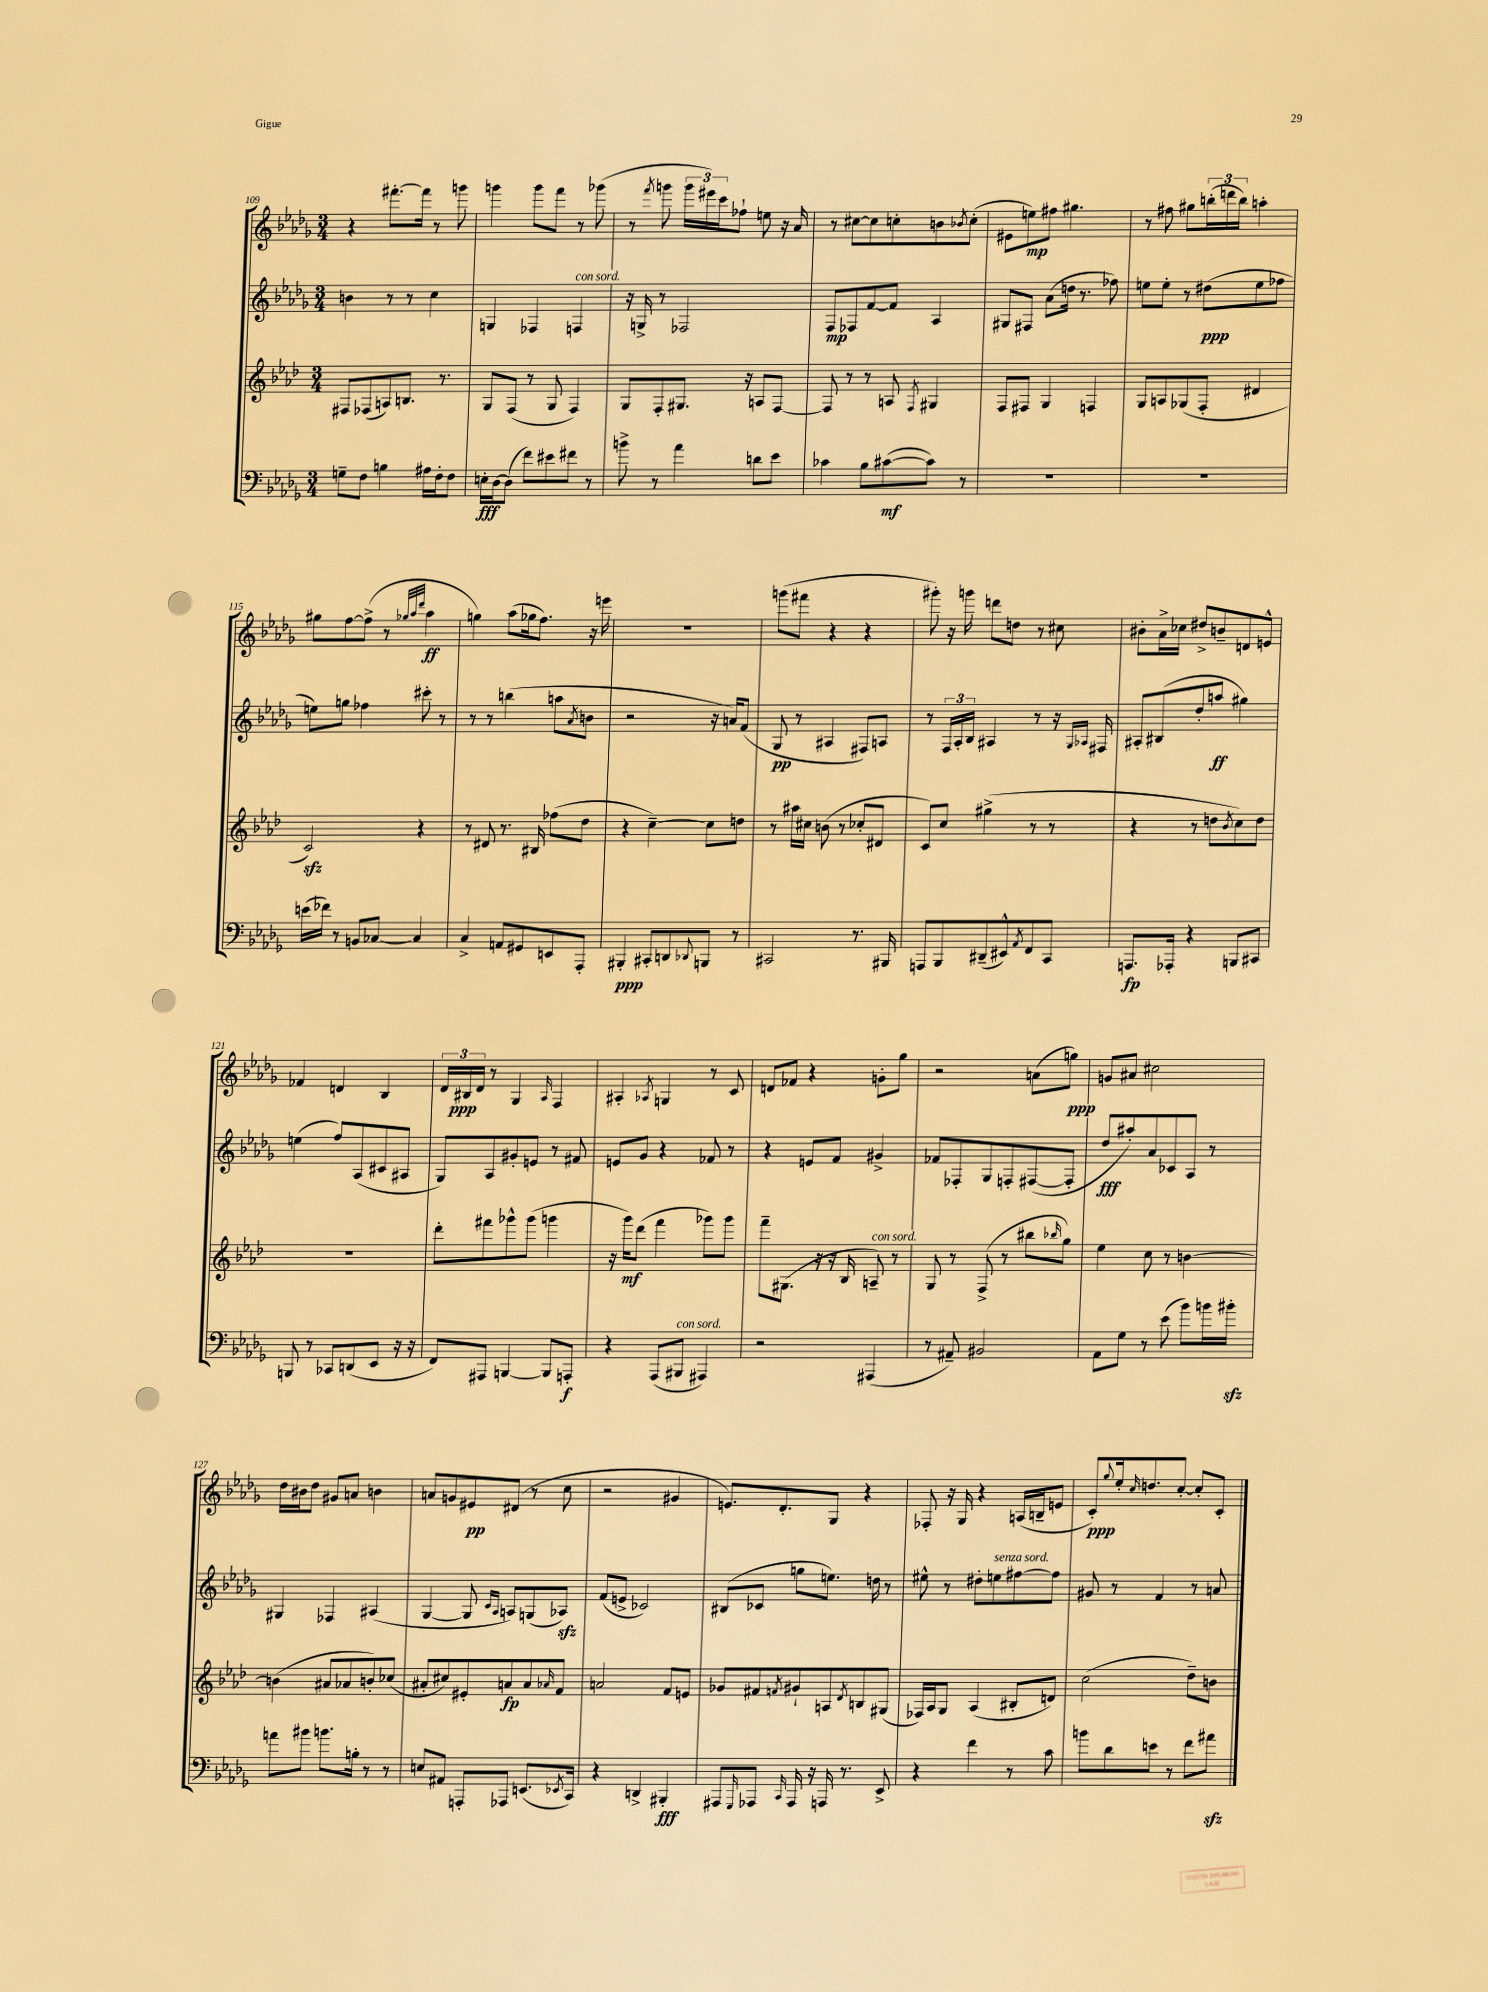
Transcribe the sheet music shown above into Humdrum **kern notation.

**kern	**kern	**kern	**kern
*staff4	*staff3	*staff2	*staff1
*clefF4	*clefG2	*clefG2	*clefG2
*k[b-e-a-d-g-]	*k[b-e-a-d-]	*k[b-e-a-d-g-]	*k[b-e-a-d-g-]
*M3/4	*M3/4	*M3/4	*M3/4
8G~	8F#	4b	4r
8F	(8F-	.	.
4B	8A)	8r	[8.fff#'
.	8.B	8r	.
.	.	.	16fff#]
16A#	.	4cc	8r
16F'	8.r	.	.
8F	.	.	8ggg
=	=	=	=
16E'	8G	4G	4ggg
[16D-	.	.	.
(8D-]	(8F	.	.
8f)	8r	4F-	8ggg
8e#	8G	.	8fff
8f#	4F)	4F	8r
8r	.	.	(8ggg-
=	=	=	=
8b^	8G	16r	8r
.	.	16G^	.
.	.	.	8qfff
8r	8F'	8r	8ggg
4a-	8.G#	2F-	24ggg
.	.	.	24eee#)
.	.	.	24ccc
.	.	.	8ff-`
.	16r	.	.
8d	8A	.	8ee
8e-	[8F	.	16r
.	.	.	16a-
=	=	=	=
4c-	8F]	8F	8r
.	8r	8F-	[8cc#
8B-	8r	[8f	8cc#]
([8c#	8A	8f]	8cc'
.	8qF	.	.
8c#])	4G#	4A-	8b
.	.	.	8qb-
8r	.	.	(8cc'
=	=	=	=
2.r	8F	8G#	8e#
.	8F#	8F#	8ee)
.	4G	(8a-	8ff#
.	.	16dd	4.gg#
.	.	8.r	.
.	4F	.	.
.	.	8ff-)	.
=	=	=	=
2.r	8G	8ee	8r
.	8A	8ee'	8ff#
.	(8G-	8r	8gg#
.	8F'	(8dd#	(24bb'
.	.	.	24ddd
.	.	.	24bb)
.	4d#	8ee	4aa'
.	.	8ff-	.
=	=	=	=
(16e	2c)	8ee)	8gg#
16f-)	.	.	.
8r	.	8gg	[8ff
8BB	.	4ff-	(8ff^]
[8C-	.	.	8r
.	.	.	32qqgg-
.	.	.	32qqaa-
.	.	.	32qqddd-
4C-]	4r	8ccc#'	4aa-
.	.	8r	.
=	=	=	=
4C^	8r	8r	4gg)
.	8d#	8r	.
8AA	8.r	(4bb	(8aa-
8GG#	.	.	16gg-
.	16B#	.	8.ff)
8EE	(8ff-	8aa	.
.	.	8qa-	.
8AAA-'	8dd-	8b	16r
.	.	.	16eee
=	=	=	=
4BBB#'	4r	2r	2.r
8CC#'	[4cc~)	.	.
8DD	.	.	.
8qqDD-	.	.	.
8BBB	8cc]	16r	.
.	.	16a)	.
8r	8dd	(8f	.
=	=	=	=
2CC#	8r	8G-	(8ggg
.	16aa#	8r	8fff#
.	16cc#	.	.
.	(8b	4A#	4r
.	8r	.	.
8.r	8cc-'	8F#)	4r
.	8d#	8A	.
16BBB#	.	.	.
=	=	=	=
8AAA	8c)	8r	8ggg#')
8BBB-	8cc	24F	16r
.	.	24A-'	.
.	.	.	16ggg
.	.	24B-	.
(8DD#~	(4gg#^	4A#	8ddd
8EE#^^)	.	.	8dd
8qAA-	.	.	.
8FF	8r	8r	8r
8CC	8r	16r	8cc#
.	.	16qqG-	.
.	.	16qqA-	.
.	.	16F#	.
=	=	=	=
8.AAA	4r	8A#'	8b#'
.	.	(8B#	16a-^
16AAA-'	.	.	16cc-
4r	8r	8dd-'	8dd#^
.	8dd	8aa	8b~
.	8qb-	.	.
8BBB	8cc)	4gg#)	8d
8CC#	8dd	.	8e^^
=	=	=	=
8BBB	2.r	(4ee	4f-
8r	.	.	.
8CC-	.	8ff)	4d
(8DD	.	(8A-	.
8EE-	.	8c#	4B-
16r	.	8A#	.
16r	.	.	.
=	=	=	=
8FF)	8ddd-'	8G-)	24d-
.	.	.	24B#
.	.	.	24d-
8AAA#	8fff#	8A-	8r
[4BBB	8ggg-^^	8g#'	4G-
.	(8ggg-	8e	.
.	.	.	16qqA-
8BBB]	4ggg	8r	4F
8AAA'	.	8f#	.
=	=	=	=
4r	16r	8e	4A#'
.	16ggg)	.	.
.	(8ddd-	8g-	.
.	.	.	8qA-
(8AAA-	4fff	4r	4G
8BBB#	.	.	.
4AAA#)	8ggg-)	8f-	8r
.	8ggg-	8r	8c
=	=	=	=
2r	8fff~	4r	8d
.	(8.G#	.	8f-
.	.	8e	4r
.	16r	.	.
.	16r	8f	.
.	16B-	.	.
(4AAA#	8A~)	4g#^	8g'
.	8r	.	8gg-
=	=	=	=
8r	8G	8f-	2r
8AA#~)	8r	8F-'	.
2BB#	(8F^	8G-	.
.	8r	8F'	.
.	8bb#	([8F#	(8a
.	16qqbb-	.	.
.	8gg)	8F#']	8gg)
=	=	=	=
8AA-	4ee-	8dd-	8g
8G-	.	8aa#')	8a#
8r	8cc	8a-	2cc#
(8e-	8r	8c-	.
8b-)	[4b	8A-	.
16b	.	8r	.
16b#'	.	.	.
=	=	=	=
8a	(4b]	4G#	16dd-
.	.	.	16b#
8b#	.	.	8dd-
8.b	8a#	4F-	8g#
.	8a-	.	8a
16B'	.	.	.
8r	8b')	(4A#	4b
8r	(8cc-	.	.
=	=	=	=
8E	8a#'	[4G-	8a
8AA#	8cc#)	.	8g
8AAA'	8e#'	8G-]	8e#
.	.	16qqc	.
.	.	16qqA-	.
8AAA-	8a	8A)	(8d#
(8.EE	8a	(8G	8r
.	16qqa-	.	.
.	8f	8A-)	8cc
8qEE-	.	.	.
16CC)	.	.	.
=	=	=	=
4r	2a	(8f	2r
.	.	8e^	.
4DD^	.	2c-)	.
4BBB#'	8f	.	4g#
.	8e	.	.
=	=	=	=
8AAA#	8g-	(8B#	8.e)
16qqGGG-	.	.	.
8AAA-	8f#	8c-	.
.	.	.	8.d-'
16qqCC	8qf	.	.
16AAA-	8g#`	8gg	.
16r	.	.	.
16AAA	8A	8.ee)	8G-
8.r	.	.	.
.	8qd-	.	.
.	8B	.	4r
.	.	16dd	.
8EE-^	(8G#	8r	.
=	=	=	=
4r	16F-)	8ee#^^	8F-'
.	16A-	.	.
.	8G	8r	16r
.	.	.	16G-
4f	(4A-	8dd#'	4r
.	.	8ee	.
8r	8B#'	[8ff#	(16A
.	.	.	16B~
8c	8d)	8ff#]	8e
=	=	=	=
8b	(2cc	8g#	8c')
.	.	.	8qqgg-
8d-	.	8r	16ee-'
.	.	.	16qqcc
.	.	.	8.dd
8e	.	4f	.
8r	.	.	[8cc'
8f	8dd-~)	8r	8cc']
8a#	8b	8a	8c'
==	==	==	==
*-	*-	*-	*-
